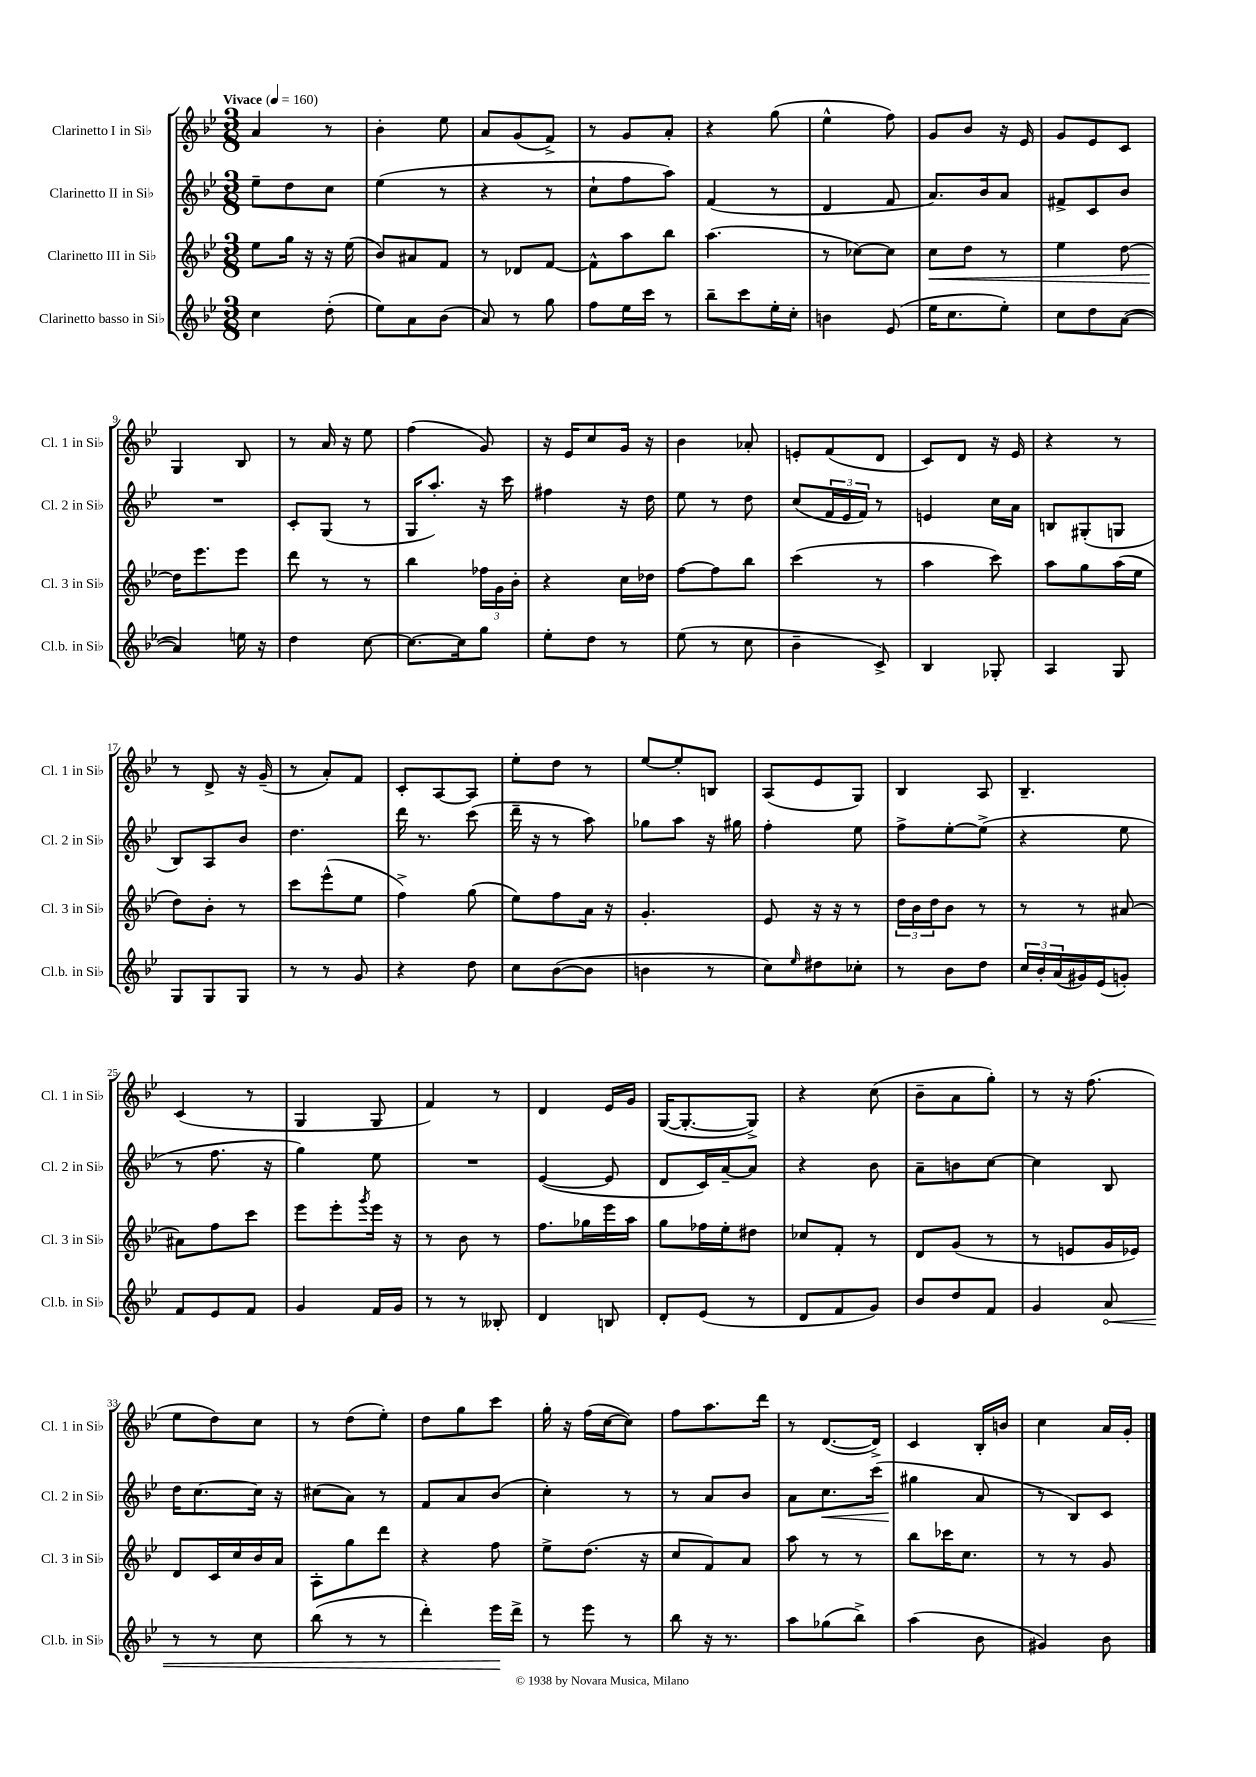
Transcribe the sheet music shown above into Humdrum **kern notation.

**kern	**kern	**kern	**kern
*staff4	*staff3	*staff2	*staff1
*clefG2	*clefG2	*clefG2	*clefG2
*k[b-e-]	*k[b-e-]	*k[b-e-]	*k[b-e-]
*M3/8	*M3/8	*M3/8	*M3/8
*MM160	*MM160	*MM160	*MM160
4cc\	8ee-\L	8ee-~\L	4a/
.	16gg\Jk	8dd\	.
.	16r	.	.
(8dd'\	16r	8cc\J	8r
.	(16ee-\	.	.
=	=	=	=
8ee-\L)	8b-/L)	(4ee-\	4b-'\
8a\	8a#/	.	.
(8b-\J	8f/J	8r	8ee-\
=	=	=	=
8a/)	8r	4r	8a/L
8r	8d-/L	.	(8g/
8gg\	[8f/J	8r	8f^/J)
=	=	=	=
8ff\L	8f^^\]L	8cc`\L	8r
16ee-\L	8aa\	8ff\	8g/L
16ccc\JJ	.	.	.
8r	8bb-\J	8aa\J)	8a'/J
=	=	=	=
8bb-~\L	(4.aa\	(4f/	4r
8ccc\	.	.	.
16ee-'\L	.	8r	(8gg\
16cc'\JJ	.	.	.
=	=	=	=
4b\	8r	4d/	4ee-^^\
.	[8cc-\L)	.	.
(8e-/	8cc-\]J	8f/	8ff\)
=	=	=	=
16ee-\LK	8cc\L	8.a/L)	8g/L
8.cc\	.	.	.
.	8dd\J	.	8b-/J
.	.	16b-/k	.
8ee-'\J)	8r	8a/J	16r
.	.	.	16e-/
=	=	=	=
8cc\L	4ee-\	8f#^/L	8g/L
8dd\	.	8c/	8e-/
([8a\J	[8dd\	8b-/J	8c/J
=	=	=	=
4a/])	16dd\]LK	4.r	4G/
.	8.eee-\	.	.
16ee\	8eee-\J	.	8B-/
16r	.	.	.
=	=	=	=
4dd\	8ddd\	8c'/L	8r
.	8r	(8G/J	16a/
.	.	.	16r
[8cc\	8r	8r	8ee-\
=	=	=	=
8.cc\_L	4bb-\	16G/LK	(4ff\
.	.	8.aa'/J)	.
16cc\]k	.	.	.
8gg\J	24ff-\LL	16r	8g/)
.	24g\	.	.
.	.	16ccc\	.
.	24b-'\JJ	.	.
=	=	=	=
8ee-'\L	4r	4ff#\	16r
.	.	.	16e-/LK
8dd\J	.	.	8cc/
8r	16cc\LL	16r	16g/Jk
.	16dd-\JJ	16dd\	16r
=	=	=	=
(8ee-\	[8ff\L	8ee-\	4b-\
8r	8ff\]	8r	.
8cc\	8bb-\J	8dd\	8a-'/
=	=	=	=
4b-~\	(4ccc\	(8cc/L	8e'/L
.	.	24f/L	(8f/
.	.	24e-/	.
.	.	24f/JJ)	.
8c^/)	8r	8r	8d/J
=	=	=	=
4B-/	4aa\	4e/	8c/L)
.	.	.	8d/J
8G-'/	8ccc\)	16cc\LL	16r
.	.	16a\JJ	16e-/
=	=	=	=
4A/	8aa\L	8B/L	4r
.	8gg\	(8G#'/	.
8G/	(16aa\L	8G/J	8r
.	16ee-\JJ	.	.
=	=	=	=
8G/L	8dd\L)	8B-/L)	8r
8G/	8b-'\J	8A/	8d^/
8G/J	8r	8b-/J	16r
.	.	.	(16g~/
=	=	=	=
8r	8ccc\L	4.dd\	8r
8r	(8eee-^^\	.	8a'/L)
8g/	8ee-\J	.	8f/J
=	=	=	=
4r	4ff^\)	16ddd\	8c'/L
.	.	8.r	.
.	.	.	[8A/
8dd\	(8gg\	(8ccc\	8A/]J
=	=	=	=
8cc\L	8ee-\L)	16ddd~\	8ee-'\L
.	.	16r	.
([8b-\	8ff\	8r	8dd\J
8b-\]J	16a\Jk	8aa\)	8r
.	16r	.	.
=	=	=	=
4b\	4.g'/	8gg-\L	[8ee-/L
.	.	8aa\J	8ee-'/]
8r	.	16r	8B/J
.	.	16gg#\	.
=	=	=	=
8cc\L)	8e-/	4ff'\	(8A/L
16qqee-/	.	.	.
8dd#\	16r	.	8e-/
.	16r	.	.
8cc-'\J	8r	8ee-\	8G/J)
=	=	=	=
8r	24dd\LL	8ff^\L	4B-/
.	24b-\	.	.
.	24dd\J	.	.
8b-\L	8b-\J	[8ee-'\	.
8dd\J	8r	(8ee-^\]J	8A/
=	=	=	=
24cc/LL	8r	4r	4.B-~/
24b-'/	.	.	.
(24a/	.	.	.
16g#/)	8r	.	.
(16e-/J	.	.	.
8g'/J)	[8a#/	8ee-\	.
=	=	=	=
8f/L	8a#\]L	8r	(4c/
8e-/	8ff\	8.ff\	.
8f/J	8ccc\J	.	8r
.	.	16r	.
=	=	=	=
4g/	8eee-\L	4gg\)	4G/
.	8eee-'\	.	.
.	8qggg/	.	.
16f/LL	16eee-\Jk	8ee-\	8G/
16g/JJ	16r	.	.
=	=	=	=
8r	8r	4.r	4f/)
8r	8b-\	.	.
8B--'/	8r	.	8r
=	=	=	=
4d/	8.ff\L	([4e-/	4d/
.	16gg-\L	.	.
8B/	16eee-\	8e-/]	16e-/LL
.	16aa\JJ	.	16g/JJ
=	=	=	=
8d'/L	8gg\L	8d/L	([16G/LK
.	.	.	8.G'/_
(8e-/J	16ff-\L	16c/L)	.
.	16ee-'\J	[16a~/J	.
8r	8dd#\J	8a/]J	8G^/]J)
=	=	=	=
8d/L	8cc-/L	4r	4r
8f/	8f'/J	.	.
8g/J)	8r	8b-\	(8cc\
=	=	=	=
8b-/L	8d/L	8a~\L	8b-~\L
8dd/	(8g/J	8b\	8a\
8f/J	8r	[8cc\J	8gg'\J)
=	=	=	=
4g/	8r	4cc\]	8r
.	8e/L	.	16r
.	.	.	(8.ff\
8a/	16g/L	8B-/	.
.	16e-/JJ)	.	.
=	=	=	=
8r	8d/L	16dd\LK	8ee-\L
.	.	[8.cc\	.
8r	16c/L	.	8dd\)
.	16cc/	.	.
8cc\	16b-/	16cc\]Jk	8cc\J
.	16a/JJ	16r	.
=	=	=	=
(8bb-\	8A'\L	(8cc#\L	8r
8r	8gg\	8a\J)	(8dd\L
8r	8ddd\J	8r	8ee-'\J)
=	=	=	=
4ddd'\)	4r	8f/L	8dd\L
.	.	8a/	8gg\
16eee-\LL	8ff\	(8b-/J	8ccc\J
16ddd^\JJ	.	.	.
=	=	=	=
8r	8ee-^\L	4cc'\)	16gg'\
.	.	.	16r
8eee-\	(8.dd\J	.	(16ff\LL
.	.	.	[16cc\J
8r	.	8r	8cc\]J)
.	16r	.	.
=	=	=	=
8bb-\	8cc/L	8r	8ff\L
16r	8f/)	8a/L	8.aa\
8.r	.	.	.
.	8a/J	8b-/J	.
.	.	.	16ddd\Jk
=	=	=	=
8aa\L	8aa\	8a\L	8r
(8gg-\	8r	8.cc\	([8.d/L
8bb-^\J)	8r	.	.
.	.	(16ccc\Jk	16d^/]Jk)
=	=	=	=
(4aa\	8bb-\L	4gg#\	4c/
.	16ccc-\K	.	.
.	8.cc\J	.	.
8b-\	.	8a/	16B-'/LL
.	.	.	16b/JJ
=	=	=	=
4g#/)	8r	8r	4cc\
.	8r	8B-/L)	.
8b-\	8g/	8c/J	16a/LL
.	.	.	16g'/JJ
==	==	==	==
*-	*-	*-	*-
